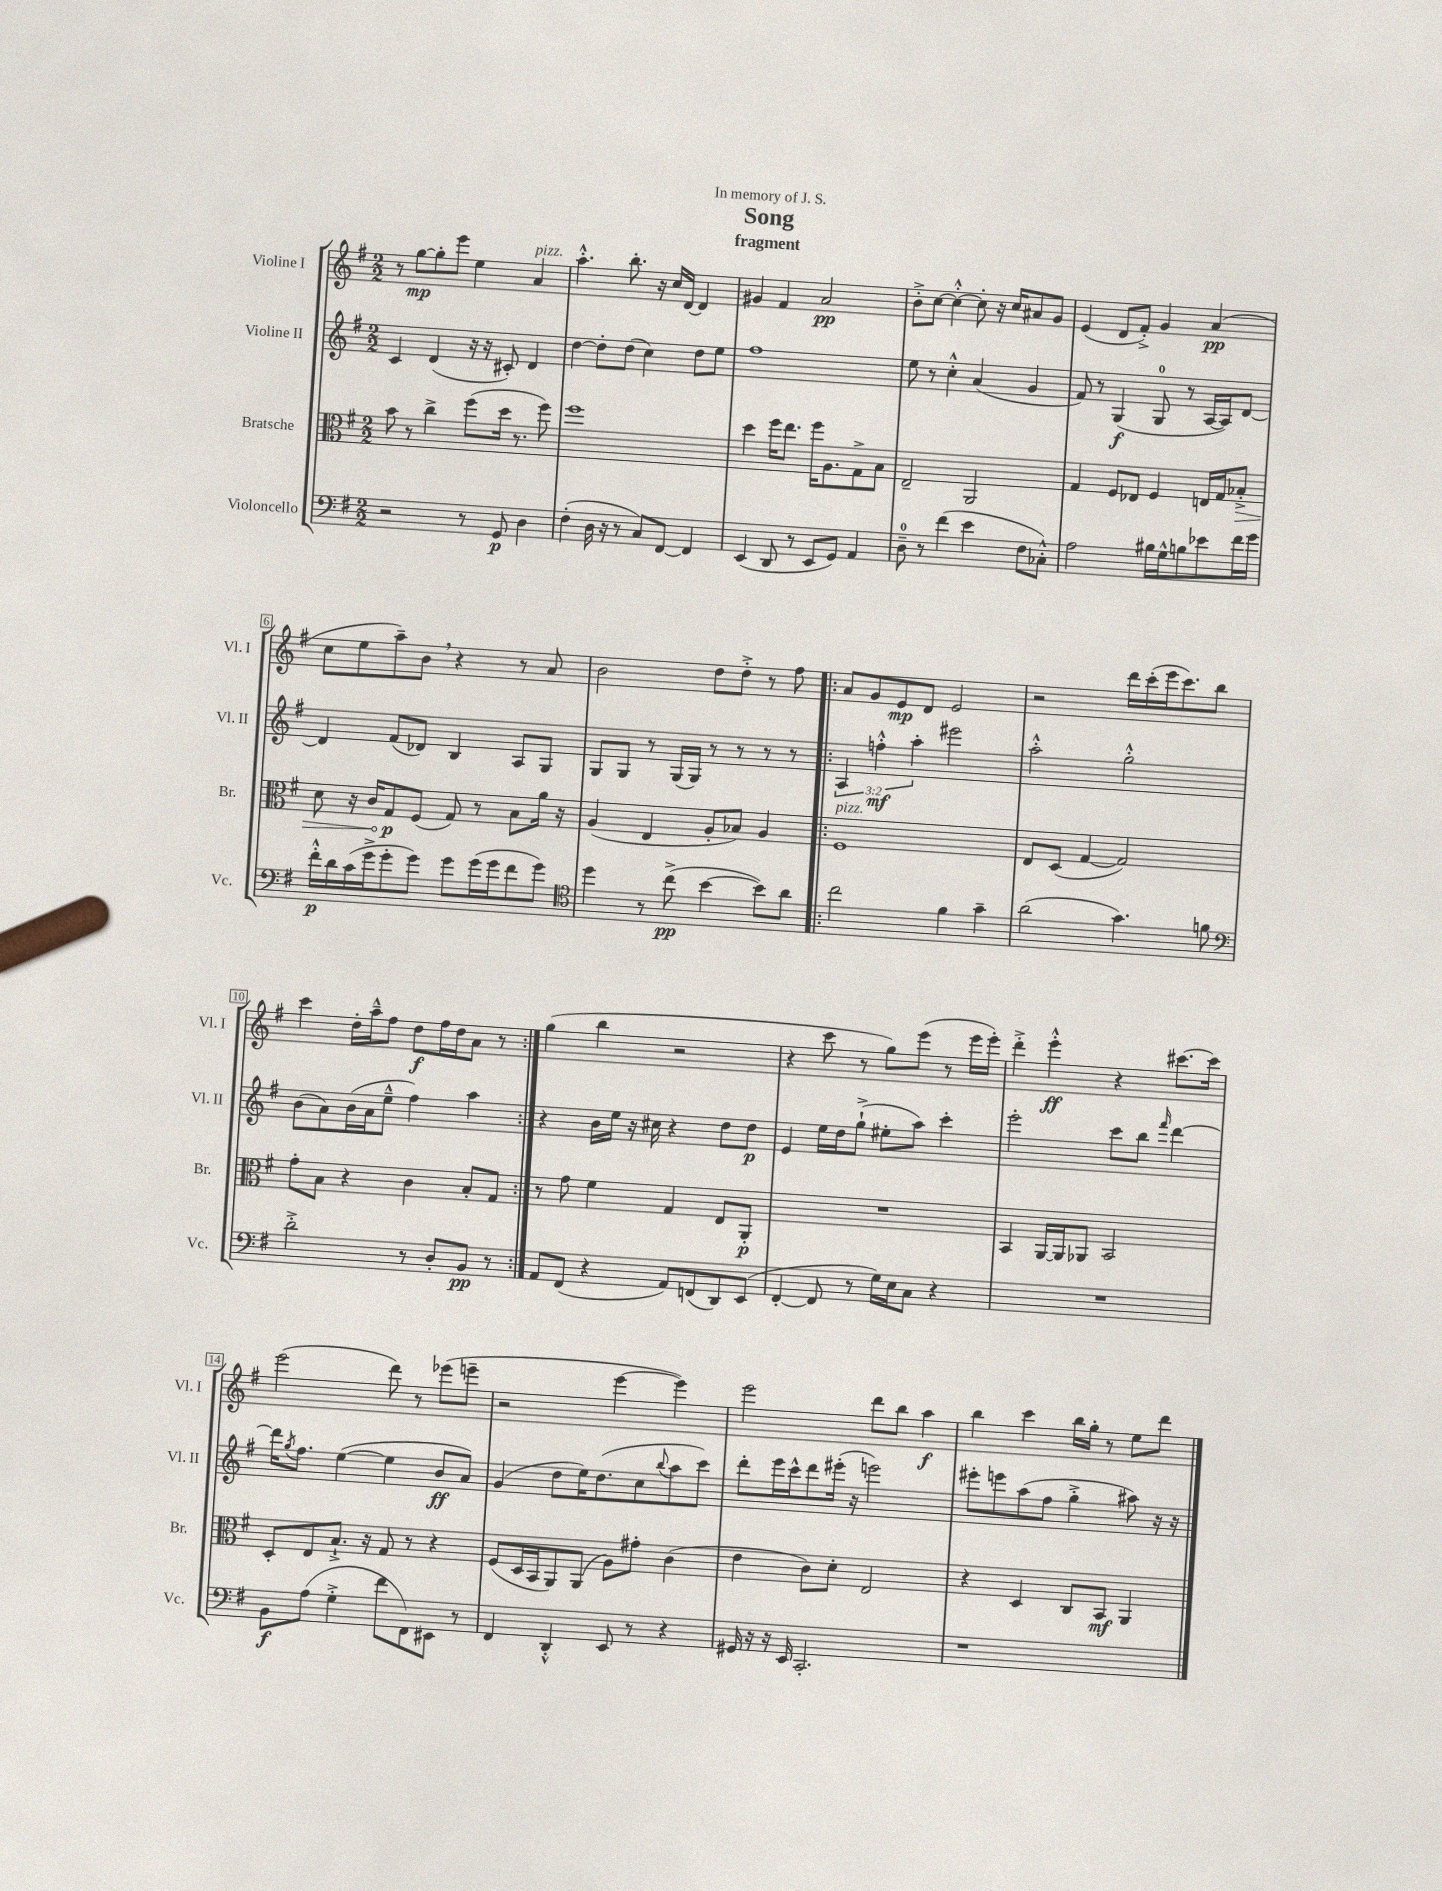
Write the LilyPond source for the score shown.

\header { title = "Song" subtitle = "fragment" dedication = "In memory of J. S." }
<<
\new StaffGroup <<
\new Staff = "s0" \with { instrumentName = "Violine I" shortInstrumentName = "Vl. I" } {
    \clef treble \key g \major \numericTimeSignature \time 2/2
    r8 g''8~\mp g''8-. e'''8 e''4 a'4^\markup { \italic "pizz." } |
    a''4.-.-^ b''8.-. r16 c''16 d'16~ d'4 |
    gis'4 fis'4 a'2\pp |
    b'8-.-> c''8~ c''4~-.-^ c''8-. r16 c''16 ais'8 g'8 |
    e'4( d'8 fis'8-.->) g'4 a'4\pp( |
    c''8 e''8 a''8--) b'8 \breathe r4 r8 a'8 |
    b'2 d''8 d''8-.-> r8 fis''8 |
    \repeat volta 2 { a'8 g'8 e'8\mp d'8 e'2 |
    r2 d'''16 c'''16-.( e'''16 c'''8.) b''8 |
    c'''4 d''16-. a''16---^ fis''8 d''8\f fis''16 d''16 a'8 r8 | }
    g''4( b''4 r2 |
    r4 c'''8 r8 g''8) e'''8( r8 e'''16 e'''16-.) |
    d'''4-.-> e'''4-.-^\ff r4 cis'''8.~ cis'''16 |
    e'''2( d'''8) r8 ees'''8( e'''8-- |
    r2 e'''4~ e'''4) |
    e'''2 d'''8 b''8 a''4\f |
    b''4 c'''4 b''16 g''16-. r8 e''8 d'''8 \bar "|." |
}
\new Staff = "s1" \with { instrumentName = "Violine II" shortInstrumentName = "Vl. II" } {
    \clef treble \key g \major \numericTimeSignature \time 2/2 \override Staff.TupletNumber.text = #tuplet-number::calc-fraction-text
    c'4 d'4( r16 r16 cis'8-.) d'4 |
    d''4~ d''8-. d''8( c''4) d''8 e''8 |
    fis''1 |
    e''8 r8 c''4-.-^ a'4( g'4 |
    fis'8) r8 g4\f( g8-0 r8 a16~ a16) d'8~ |
    d'4 fis'8( des'8) b4 a8 g8 |
    g8 g8 r8 g16( g16) r8 r8 r8 r8 |
    \repeat volta 2 { \tuplet 3/2 { a4 f''4-.-^\mf a''4-. } eis'''2 |
    a''2-.-^ g''2-.-^ |
    b'8( a'8) b'16( a'16 e''8---^ fis''4) a''4 | }
    r4 b'16 e''16 r16 cis''16 r4 d''8 d''8\p |
    e'4 e''16 d''16 g''8-!->( eis''8-. a''8) c'''4-. |
    e'''2-. c'''8 b''8 \grace { fis'''16 } d'''4~ |
    d'''16 \acciaccatura { g''8 } fis''8. e''4~( e''4 b'8\ff a'8) |
    g'4( d''8 e''16) d''8.( c''8 \appoggiatura { b''8 } a''8 c'''8) |
    d'''8-. e'''16 c'''16-^ d'''8 eis'''16-.( r16 e'''2) |
    eis'''8-. e'''8 a''8( fis''8 g''4-.-> ais''8) r16 r16 \bar "|." |
}
\new Staff = "s2" \with { instrumentName = "Bratsche" shortInstrumentName = "Br." } {
    \clef alto \key g \major \numericTimeSignature \time 2/2
    b'8 r8 c''4-> fis''8( d''16 r8. fis''8) |
    fis''1 |
    d''4 fis''16 e''8. fis''16 a8. g8-> b8 |
    e2-- a,2 |
    g4 fis8 ees8 fis4 e16 g16 \once \override Hairpin.circled-tip = ##t bes8-.->\> |
    d'8 r16 c'16 g8\p\! fis8( g8) r8 b8 a'16 r16 |
    a4( e4 a8-. bes8) a4 |
    \repeat volta 2 { fis1^\markup { \italic "pizz." } |
    e8 d8( g4~ g2) |
    g'8-. b8 r4 c'4 b8-. g8 | }
    r8 g'8 fis'4 g4 e8 a,8-.\p |
    R1 |
    b,4 a,16~ a,16 aes,8 b,2 |
    d8-. e8 b8.-!-> r16 g8 r8 r4 |
    fis8( d16 b,16 a,8) a,8( a8) gis'8-. c'4( |
    e'4 c'8) d'8-. e2 |
    r4 d4 c8 b,8\mf a,4 \bar "|." |
}
\new Staff = "s3" \with { instrumentName = "Violoncello" shortInstrumentName = "Vc." } {
    \clef bass \key g \major \numericTimeSignature \time 2/2
    r2 r8 g,8\p d4 |
    fis4-.( d16 r16 r8 c8) fis,8~ fis,4 |
    e,4( d,8 r8 e,8 g,8) a,4 |
    d8-0-- r8 fis'4( e'4 fis8 ces8-.-^) |
    a2 bis16 g16-^ b8 ees'8 fis'16 g'16 |
    fis'16-.-^\p d'16 c'16( g'16-> g'8-. g'8) g'8 g'16( g'16 fis'8 g'8) |
    \clef tenor d''4 r8 c''8->\pp( b'4~ b'8) a'8 |
    \repeat volta 2 { c''2 fis'4 g'4-- |
    a'2( g'4.) f'8 |
    \clef bass d'2-.-> r8 d8-. b,8\pp r8 | }
    a,8 fis,8( r4 a,8) f,8( d,8) e,8( |
    fis,4~-. fis,8 r8 g16) e16 c8 r4 |
    R1 |
    b,8\f a8( g4-.-> fis'8 fis,8) eis,8 r8 |
    fis,4 d,4-.-^ e,8 r8 r4 |
    gis,16 r16 r16 e,16 c,2.-. |
    r1 \bar "|." |
}
>>
>>
\layout { \context { \Score \override BarNumber.stencil = #(make-stencil-boxer 0.1 0.3 ly:text-interface::print) } }
